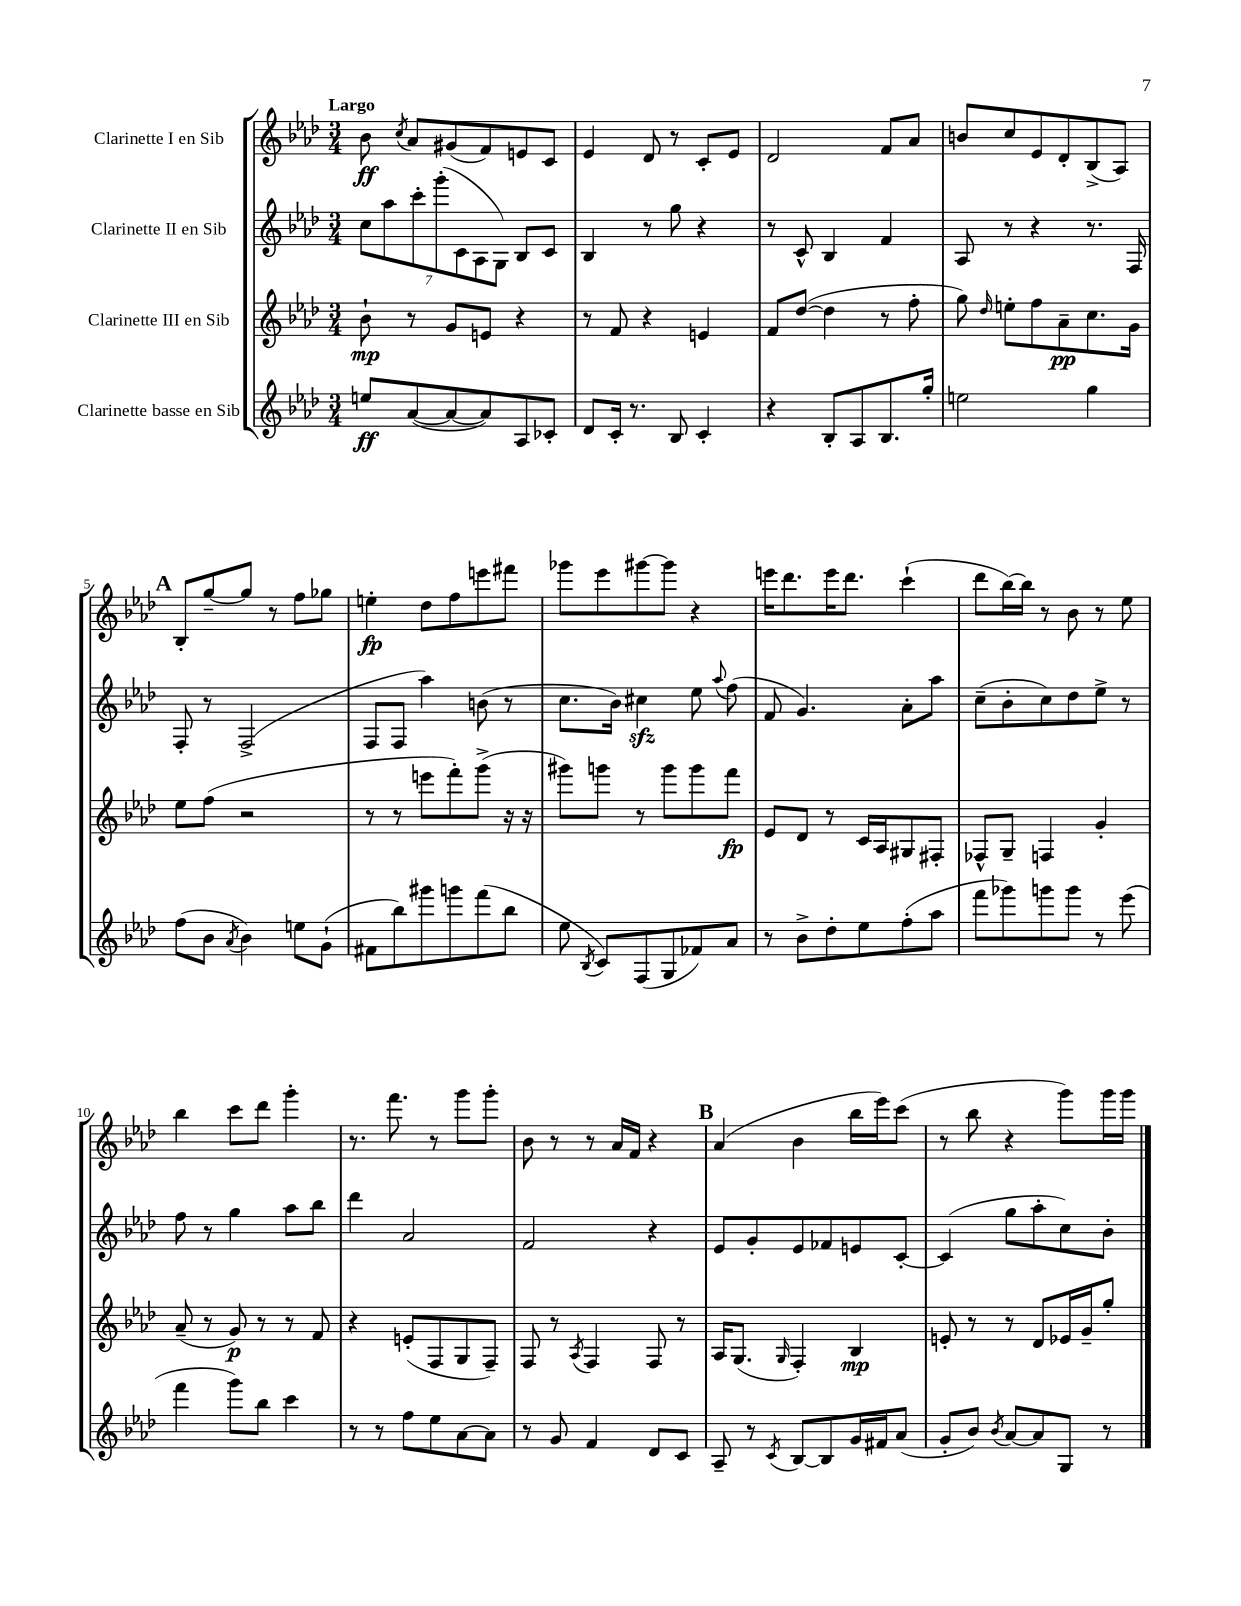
<<
\new StaffGroup <<
\new Staff = "s0" \with { instrumentName = "Clarinette I en Sib" } {
    \clef treble \key aes \major \numericTimeSignature \time 3/4 \tempo "Largo"
    \autoBeamOff bes'8\ff \acciaccatura { c''8 } aes'8[ gis'8( f'8) e'8 c'8] |
    ees'4 des'8 r8 c'8[-. ees'8] |
    des'2 f'8[ aes'8] |
    b'8[ c''8 ees'8 des'8-. bes8->( aes8]) |
    \mark \markup { \bold "A" } bes8[-. g''8~-- g''8] r8 f''8[ ges''8] |
    e''4-.\fp des''8[ f''8 e'''8 fis'''8] |
    ges'''8[ ees'''8 gis'''8~ gis'''8] r4 |
    e'''16[ des'''8. e'''16 des'''8.] c'''4-!( |
    des'''8[ bes''16~) bes''16] r8 bes'8 r8 ees''8 |
    bes''4 c'''8[ des'''8] g'''4-. |
    r8. f'''8. r8 g'''8[ g'''8]-. |
    bes'8 r8 r8 aes'16[ f'16] r4 |
    \mark \markup { \bold "B" } aes'4( bes'4 bes''16[ ees'''16) c'''8]( |
    r8 bes''8 r4 g'''8[) g'''16 g'''16] \bar "|." |
}
\new Staff = "s1" \with { instrumentName = "Clarinette II en Sib" } {
    \clef treble \key aes \major \numericTimeSignature \time 3/4
    \autoBeamOff \tuplet 7/4 { c''8[ aes''8 c'''8-. g'''8-.( c'8 aes8 g8]) } bes8[ c'8] |
    bes4 r8 g''8 r4 |
    r8 c'8-^ bes4 f'4 |
    aes8 r8 r4 r8. f16 |
    \mark \markup { \bold "A" } f8-. r8 f2->( |
    f8[ f8] aes''4) b'8( r8 |
    c''8.[ bes'16]) cis''4\sfz ees''8 \appoggiatura { aes''8 } f''8( |
    f'8 g'4.) aes'8[-. aes''8] |
    c''8[--( bes'8-. c''8) des''8 ees''8]-> r8 |
    f''8 r8 g''4 aes''8[ bes''8] |
    des'''4 aes'2 |
    f'2 r4 |
    \mark \markup { \bold "B" } ees'8[ g'8-. ees'8 fes'8 e'8 c'8]~-. |
    c'4( g''8[ aes''8-. c''8) bes'8]-. \bar "|." |
}
\new Staff = "s2" \with { instrumentName = "Clarinette III en Sib" } {
    \clef treble \key aes \major \numericTimeSignature \time 3/4
    \autoBeamOff bes'8-!\mp r8 g'8[ e'8] r4 |
    r8 f'8 r4 e'4 |
    f'8[ des''8]~( des''4 r8 f''8-. |
    g''8) \grace { des''16 } e''8[-. f''8 aes'8--\pp c''8. g'16] |
    \mark \markup { \bold "A" } ees''8[ f''8]( r2 |
    r8 r8 e'''8[ f'''8-.) g'''8]->( r16 r16 |
    gis'''8[) g'''8] r8 g'''8[ g'''8 f'''8]\fp |
    ees'8[ des'8] r8 c'16[ aes16 gis8 fis8]-. |
    fes8[-^ g8]-- f4 g'4-. |
    aes'8--( r8 g'8\p) r8 r8 f'8 |
    r4 e'8[-.( f8 g8 f8]--) |
    f8 r8 \acciaccatura { aes8 } f4 f8 r8 |
    \mark \markup { \bold "B" } aes16[ g8.]( \grace { g16 } f4-.) bes4\mp |
    e'8-. r8 r8 des'8[ ees'16 g'16-- g''8]-. \bar "|." |
}
\new Staff = "s3" \with { instrumentName = "Clarinette basse en Sib" } {
    \clef treble \key aes \major \numericTimeSignature \time 3/4
    \autoBeamOff e''8[\ff aes'8~( aes'8~ aes'8) aes8 ces'8]-. |
    des'8[ c'16]-. r8. bes8 c'4-. |
    r4 bes8[-. aes8 bes8. g''16]-. |
    e''2 g''4 |
    \mark \markup { \bold "A" } f''8[( bes'8] \acciaccatura { aes'8 } bes'4) e''8[ g'8]-!( |
    fis'8[ bes''8) gis'''8 g'''8 f'''8( bes''8] |
    ees''8 \acciaccatura { bes8 } c'8[) f8( g8 fes'8) aes'8] |
    r8 bes'8[-> des''8-. ees''8 f''8-.( aes''8] |
    f'''8[ ges'''8) g'''8 g'''8] r8 ees'''8( |
    f'''4 g'''8[) bes''8] c'''4 |
    r8 r8 f''8[ ees''8 aes'8~ aes'8] |
    r8 g'8 f'4 des'8[ c'8] |
    \mark \markup { \bold "B" } aes8-- r8 \acciaccatura { c'8 } bes8[~ bes8 g'16 fis'16 aes'8]( |
    g'8[-. bes'8]) \acciaccatura { bes'8 } aes'8[~ aes'8 g8] r8 \bar "|." |
}
>>
>>
